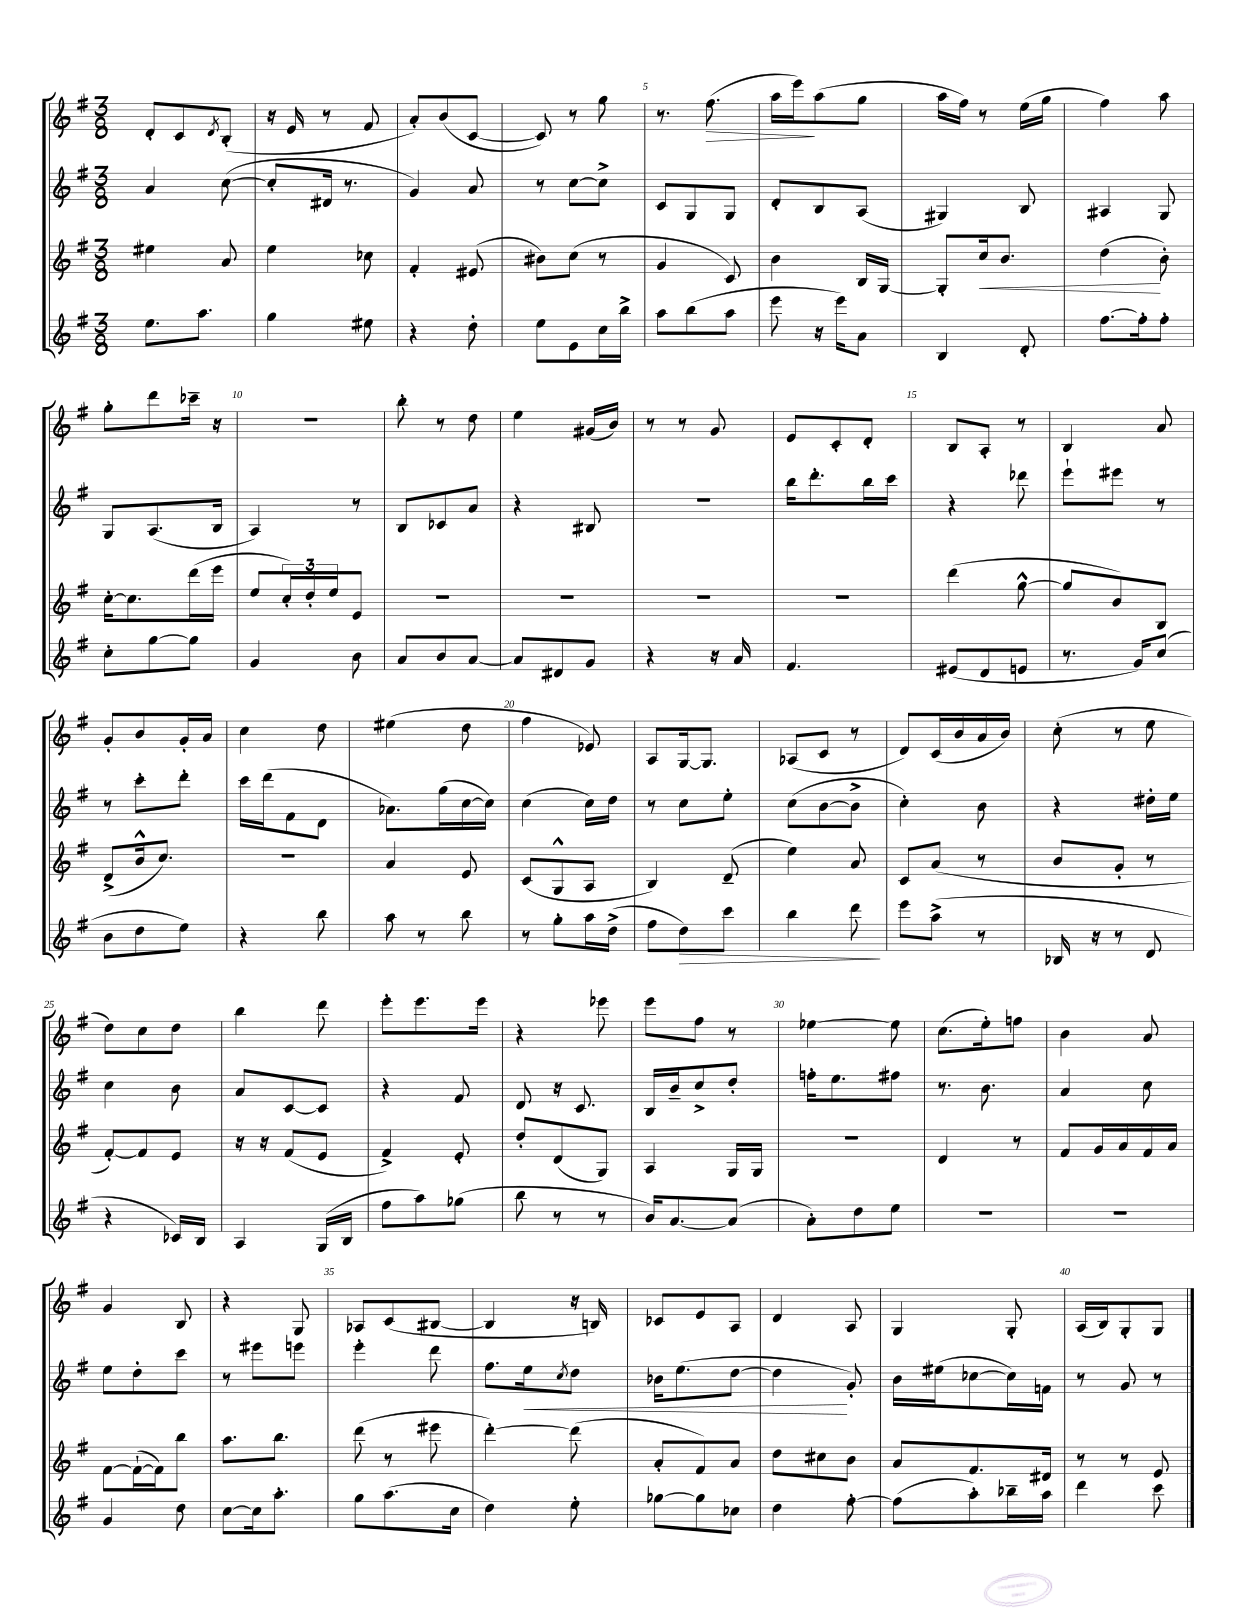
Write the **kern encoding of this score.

**kern	**kern	**kern	**kern
*staff4	*staff3	*staff2	*staff1
*clefG2	*clefG2	*clefG2	*clefG2
*k[f#]	*k[f#]	*k[f#]	*k[f#]
*M3/8	*M3/8	*M3/8	*M3/8
8.ee	4ee#	4a	8d'
.	.	.	8c
8.aa	.	.	.
.	.	.	8qd
.	8a	([8cc	(8B'
=	=	=	=
4gg	4ee	8cc']	16r
.	.	.	16e
.	.	16d#	8r
.	.	8.r	.
8ee#	8cc-	.	8f#
=	=	=	=
4r	4f#'	4g)	8a')
.	.	.	(8b
8dd'	(8e#	8a	[8c
=	=	=	=
8ee	8b#)	8r	8c])
8e	(8cc	[8cc	8r
16cc	8r	8cc^]	8gg
16bb^	.	.	.
=	=	=	=
8aa	4g	8c	8.r
(8bb	.	8G	.
.	.	.	(8.ff#
8aa	8c)	8G	.
=	=	=	=
8eee	4b	8d'	16aa
.	.	.	16eee)
16r	.	8B	(8aa
16eee)	.	.	.
8a	16B	(8A	8gg
.	[16G	.	.
=	=	=	=
4B	8G']	4G#)	16aa
.	.	.	16ff#)
.	16cc	.	8r
.	8.b	.	.
8d'	.	8B	(16ee
.	.	.	16gg
=	=	=	=
[8.ff#	(4dd	4A#	4ff#)
16ff#']	.	.	.
8ff#'	8b')	8G	8aa
=	=	=	=
8cc'	[16cc'	8G	8gg'
.	8.cc]	.	.
[8gg	.	(8.A	8ddd
8gg]	(16ddd	.	16ccc-~
.	16eee	16B	16r
=	=	=	=
4g	8ee	4A)	4.r
.	24cc')	.	.
.	24dd'	.	.
.	24ee	.	.
8b	8e	8r	.
=	=	=	=
8a	4.r	8B	8bb'
8b	.	8c-	8r
[8a	.	8a	8dd
=	=	=	=
8a]	4.r	4r	4ee
8d#	.	.	.
8g	.	8B#	(16g#
.	.	.	16b)
=	=	=	=
4r	4.r	4.r	8r
.	.	.	8r
16r	.	.	8g
16a	.	.	.
=	=	=	=
4.f#	4.r	16bb	8e
.	.	8.ddd'	.
.	.	.	8c'
.	.	16bb	8d'
.	.	16ccc	.
=	=	=	=
(8e#	(4ddd	4r	8B
8d	.	.	8A'
8e	[8gg^^	8ddd-	8r
=	=	=	=
8.r	8gg]	8eee`	4B
.	8b)	8eee#	.
16g)	.	.	.
(8cc	8B	8r	8a
=	=	=	=
8b	(8d^	8r	8g'
8dd	16b^^	8ccc'	8b
.	8.cc)	.	.
8ee)	.	8ddd'	16g'
.	.	.	16a
=	=	=	=
4r	4.r	16ccc	4cc
.	.	(16ddd	.
.	.	8f#	.
8bb	.	8d	8dd
=	=	=	=
8aa	4a	8.a-)	(4ee#
8r	.	.	.
.	.	(16gg	.
8bb	8e	[16cc	8dd
.	.	16cc])	.
=	=	=	=
8r	(8c	(4cc	4ff#
8gg'	8G^^	.	.
16aa	8A	16cc)	8e-)
(16dd^	.	16dd	.
=	=	=	=
8ff#	4B)	8r	8A
8dd)	.	8cc	[16G
.	.	.	8.G]
8ccc	(8d~	8ee'	.
=	=	=	=
4bb	4ee)	(8cc	(8A-
.	.	[8b	8c
8ddd	8a	8b^]	8r
=	=	=	=
8eee	8c	4cc')	8d)
(8aa^	(8a	.	(16c
.	.	.	16b
8r	8r	8b	16a
.	.	.	16b)
=	=	=	=
16B-	8b	4r	(8cc'
16r	.	.	.
8r	8g'	.	8r
8d	8r	16dd#'	8ee
.	.	16ee	.
=	=	=	=
4r	[8f#')	4cc	8dd)
.	8f#]	.	8cc
16c-)	8e	8b	8dd
16B	.	.	.
=	=	=	=
4A	16r	8a	4bb
.	16r	.	.
.	(8f#	[8c	.
(16G	8e	8c]	8ddd
16B	.	.	.
=	=	=	=
8ff#	4f#^)	4r	8eee'
8aa)	.	.	8.eee
(8gg-	8e'	8f#	.
.	.	.	16eee
=	=	=	=
8bb	8dd'	8d	4r
8r	(8d	16r	.
.	.	8.c	.
8r	8G)	.	8eee-
=	=	=	=
16b)	4A	16B	8eee
[8.a	.	16b~	.
.	.	8cc^	8ff#
(8a]	16G	8dd'	8r
.	16G	.	.
=	=	=	=
8a')	4.r	16ff'	[4ee-
.	.	8.ee	.
8dd	.	.	.
8ee	.	8ff#	8ee-]
=	=	=	=
4.r	4d	8.r	(8.cc
.	.	8.b	16ee')
.	8r	.	8ff
=	=	=	=
4.r	8f#	4a	4b
.	16g	.	.
.	16a	.	.
.	16f#	8cc	8a
.	16a	.	.
=	=	=	=
4g	[8f#	8ee	4g
.	(16f#`_	8dd'	.
.	16f#])	.	.
8dd	8bb	8ccc	8B
=	=	=	=
[8cc	8.aa	8r	4r
16cc]	.	8eee#	.
8.aa'	8.bb	.	.
.	.	8eee	8G
=	=	=	=
8gg	(8ddd	4eee'	8A-
(8.aa	8r	.	(8c
.	8eee#	8ddd	[8B#
16cc	.	.	.
=	=	=	=
4dd)	[4ddd')	8.ff#	4B#]
.	.	16ee	.
.	.	8qcc	.
8ee'	(8ddd]	8dd	16r
.	.	.	16B)
=	=	=	=
[8gg-	8a'	16b-	8c-
.	.	(8.ee	.
8gg-]	8f#)	.	8e
8cc-	8a	[8dd	8A
=	=	=	=
4dd	8dd	4dd]	4d
.	8cc#	.	.
[8ff#'	8b	8g')	8A
=	=	=	=
(8ff#]	8a	16b	4G
.	.	(16ee#	.
8aa')	8.f#	[8cc-	.
16bb-~	.	16cc-])	8G'
16aa	16d#	16f	.
=	=	=	=
4ddd	8r	8r	(16A
.	.	.	16B)
.	8r	8g	8G'
8ccc	8e	8r	8G
==	==	==	==
*-	*-	*-	*-
